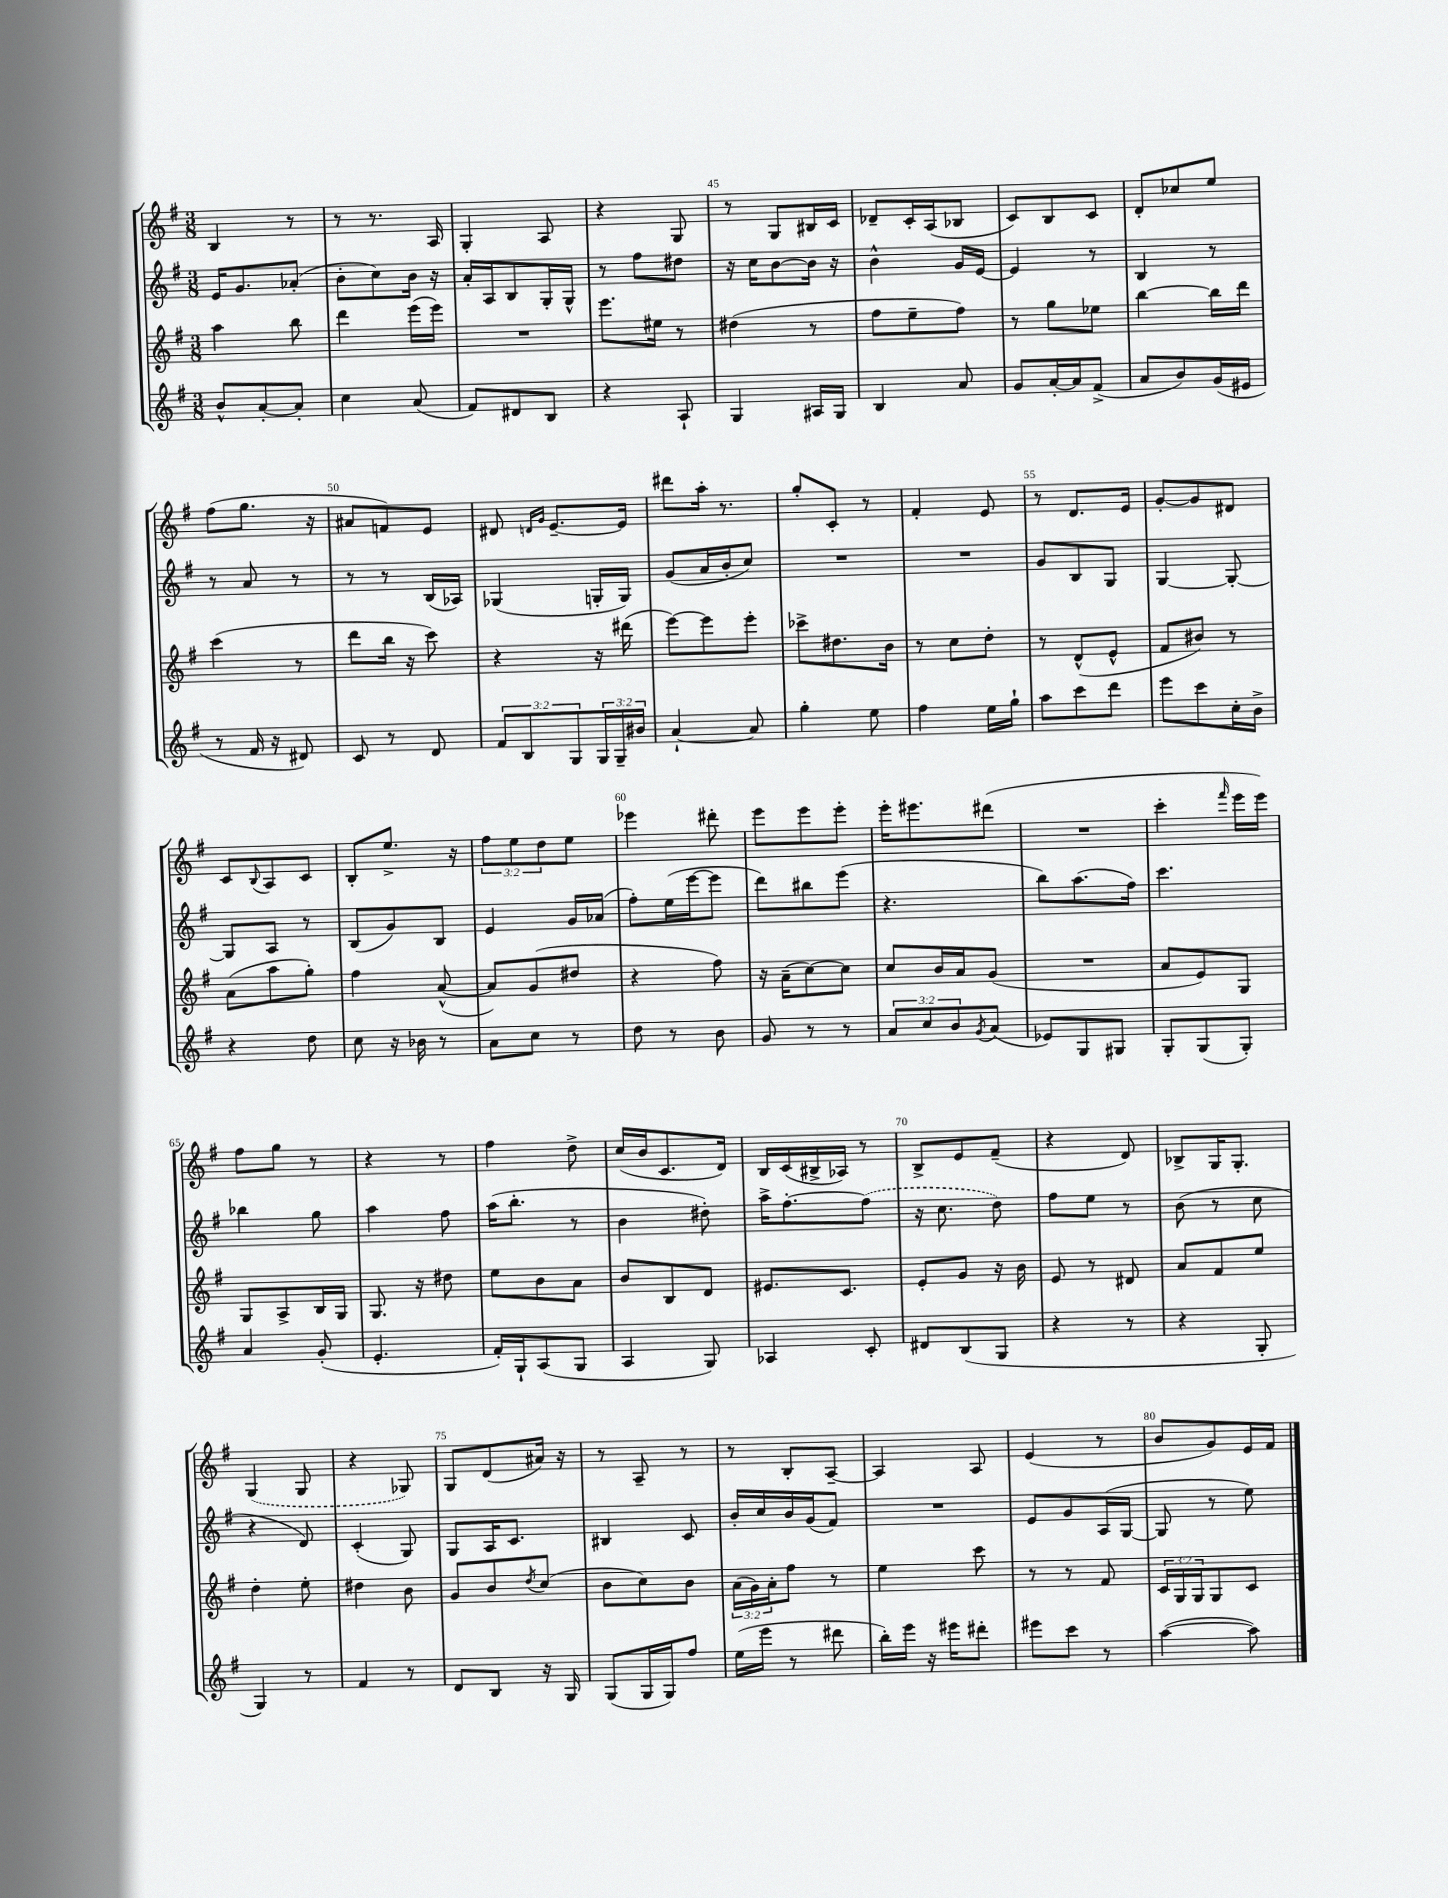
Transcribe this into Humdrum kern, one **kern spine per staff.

**kern	**kern	**kern	**kern
*staff4	*staff3	*staff2	*staff1
*clefG2	*clefG2	*clefG2	*clefG2
*k[f#]	*k[f#]	*k[f#]	*k[f#]
*M3/8	*M3/8	*M3/8	*M3/8
8b^^/L	4aa\	16e/LK	4B/
.	.	8.g/	.
[8a'/	.	.	.
8a'/]J	8bb\	(8a-'/J	8r
=	=	=	=
4cc\	4ddd\	8b'\L	8r
.	.	8cc\)	8.r
(8a/	(16eee\LL	16b\Jk	.
.	16eee\JJ)	16r	16A/
=	=	=	=
8f#/L)	4.r	16a'/LL	4G'/
.	.	16A/J	.
8d#/	.	8B/	.
8B/J	.	16G'/L	8A/
.	.	16G^^/JJ	.
=	=	=	=
4r	8.eee\L	8r	4r
.	.	8ff#\L	.
.	16ee#\Jk	.	.
8A`/	8r	8dd#\J	8G/
=	=	=	=
4G/	(4dd#\	16r	8r
.	.	16cc\LK	.
.	.	[8b\	8G/L
16A#/LL	8r	16b\]Jk	16B#/L
16G/JJ	.	16r	16c/JJ
=	=	=	=
4B/	8ff#\L	4b^^\	8d-~/L
.	8ee~\	.	16c'/L
.	.	.	(16A/J
8a/	8ff#\J)	16g/LL	8B-/J
.	.	[16e/JJ	.
=	=	=	=
8g/L	8r	4e/]	8c/L)
[16a'/L	8gg\L	.	8B/
16a/]J	.	.	.
(8f#^/J	8ee-\J	8r	8c/J
=	=	=	=
8a/L	[4bb\	4B/	8d'/L
8b/)	.	.	8cc-/
(16g/L	16bb\]LL	8r	8ee/J
16e#/JJ	16ddd\JJ	.	.
=	=	=	=
8r	(4ccc\	8r	(8ff#\L
16f#/	.	8a/	8.gg\J
16r	.	.	.
8d#/)	8r	8r	.
.	.	.	16r
=	=	=	=
8c/	8ddd\L	8r	8a#/L
8r	16bb\Jk	8r	8f/)
.	16r	.	.
8d/	8ccc\)	(16B/LL	8e/J
.	.	16A-/JJ)	.
=	=	=	=
12f#/L	4r	(4G-/	8d#/
12B/	.	.	.
.	.	.	16qqd/LL
.	.	.	16qqg/JJ
.	.	.	[8.e~/L
12G/	.	.	.
24G/L	16r	16G'/LL	.
24G~/	.	.	.
.	(16ddd#\	16G/JJ)	16e/]Jk
24b#/JJ	.	.	.
=	=	=	=
[4a`/	[8eee\L)	(8g/L	8ddd#\L
.	8eee\]	16a/L	16aa'\Jk
.	.	16b'/J	8.r
8a/]	8eee'\J	8cc/J)	.
=	=	=	=
4gg'\	8ccc-^\L	4.r	8gg'/L
.	8.dd#\	.	8c'/J
8ee\	.	.	8r
.	16b\Jk	.	.
=	=	=	=
4ff#\	8r	4.r	4f#'/
.	8cc\L	.	.
16ee\LL	8dd'\J	.	8e/
16gg`\JJ	.	.	.
=	=	=	=
8aa\L	8r	8g/L	8r
8ccc\	(8d^^/L	8B/	8.d/L
8ddd\J	8e^^/J	8G/J	.
.	.	.	16e/Jk
=	=	=	=
8eee\L	8f#/L	[4G/	[8g'/L
8ccc\	8b#/J)	.	8g/]
16cc'\L	8r	8G'/_	8d#/J
16b^\JJ	.	.	.
=	=	=	=
4r	(8a\L	8G/]L	8c/L
.	.	.	8qqB/
.	8aa\	8A/J	8A/
8dd\	8gg'\J)	8r	8c/J
=	=	=	=
8cc\	4ff#\	(8B/L	8B'/L
16r	.	8g/)	8.ee^/J
16b-\	.	.	.
8r	([8a^^/	8B/J	.
.	.	.	16r
=	=	=	=
8a\L	8a/]L)	4e/	12ff#\L
.	.	.	12ee\
8cc\J	(8g/	.	.
.	.	.	12dd\
8r	8dd#/J	16g/LL	8ee\J
.	.	(16a-/JJ	.
=	=	=	=
8dd\	4r	8ff#'\L)	4eee-\
8r	.	(16ee\L	.
.	.	[16eee\J	.
8b\	8ff#\)	8eee\]J	8ddd#'\
=	=	=	=
8g/	16r	8ddd\L)	8eee\L
.	(16a~\LK	.	.
8r	[8cc\)	8bb#\	8eee\
8r	8cc\]J	(8eee\J	8eee'\J
=	=	=	=
12a/L	8cc/L	4.r	16eee'\LK
.	.	.	8.eee#\
12cc/	.	.	.
.	16b/L	.	.
12b/	.	.	.
.	16a/J	.	.
8qg/	.	.	.
(8a/J	(8g/J	.	(8ddd#\J
=	=	=	=
8e-/L)	4.r	8bb\L)	4.r
8G/	.	(8.aa\	.
8G#/J	.	.	.
.	.	16ff#\Jk)	.
=	=	=	=
8G'/L	8a/L	4.ccc\	4ccc'\
(8G/	8e/)	.	.
.	.	.	16qqfff#/
8G'/J)	8G/J	.	16eee\LL
.	.	.	16eee\JJ)
=	=	=	=
4a/	8G/L	4bb-\	8ff#\L
.	8A^/	.	8gg\J
(8g'/	16B/L	8gg\	8r
.	16G/JJ	.	.
=	=	=	=
4.e'/	8.G/	4aa\	4r
.	16r	.	.
.	8dd#\	8ff#\	8r
=	=	=	=
16f#'/LL)	8ee\L	(16aa\LK	4ff#\
16G`/J	.	8.bb'\J	.
(8A/	8b\	.	.
8G/J	8a\J	8r	8dd^\
=	=	=	=
4A/	8b/L	4b\	(16cc/LL
.	.	.	16b/J
.	8B/	.	8.c/
8G/)	8d/J	8dd#'\)	.
.	.	.	16d/Jk)
=	=	=	=
4A-/	8.e#/L	16aa^\LK	16B/LL
.	.	[8.ff#'\	(16c/
.	.	.	16B#^/
.	8.c/J	.	16A-/JJ)
8c'/	.	(8ff#\]J	8r
=	=	=	=
8d#/L	8e'/L	16r	8B^/L
.	.	8.cc\	.
(8B/	8g/J	.	8e/
8G/J	16r	8dd\)	(8f#~/J
.	16b\	.	.
=	=	=	=
4r	8e/	8ff#\L	4r
.	8r	8ee\J	.
8r	8d#/	8r	8d/)
=	=	=	=
4r	8a/L	(8b\	8B-^/L
.	8f#/	8r	16G/K
.	.	.	8.G'/J
8G'/	8ee/J	8cc\	.
=	=	=	=
4G/)	4dd'\	4r	(4G/
8r	8ee'\	8d/)	8G/
=	=	=	=
4f#/	4dd#\	(4c'/	4r
8r	8b\	8G/)	8G-/)
=	=	=	=
8d/L	8g/L	8G/L	8G/L
8B/J	8b/	16A/K	(8d/
.	.	8.c/J	.
.	8qdd/	.	.
16r	(8cc/J	.	16a#/Jk)
16G/	.	.	16r
=	=	=	=
(8G/L	8b\L	4B#/	8r
16G/L	8cc\)	.	8A~/
16G/J)	.	.	.
8ff#/J	8b\J	8c/	8r
=	=	=	=
(16ee\LL	(24a\LL	16b'/LL	8r
.	24g\)	.	.
16eee\JJ	.	16cc/	.
.	24a'\J	.	.
8r	8ff#\J	16b/	8B'/L
.	.	(16g/J	.
8ddd#\	8r	8f#/J)	[8A~/J
=	=	=	=
16bb'\LL)	4ee\	4.r	4A/]
16eee\JJ	.	.	.
16r	.	.	.
16eee#\LK	.	.	.
8ddd#'\J	8ccc\	.	8A/
=	=	=	=
8eee#\L	8r	8e/L	(4e/
8ccc\J	8r	8g/	.
8r	8f#/	(16A/L	8r
.	.	[16G/JJ	.
=	=	=	=
([4aa\	24c/LL	8G/]	8b/L
.	24G/	.	.
.	24G/J	.	.
.	8G/	8r	8g/)
8aa\])	8c/J	8ee\)	16e/L
.	.	.	16f#/JJ
==	==	==	==
*-	*-	*-	*-
